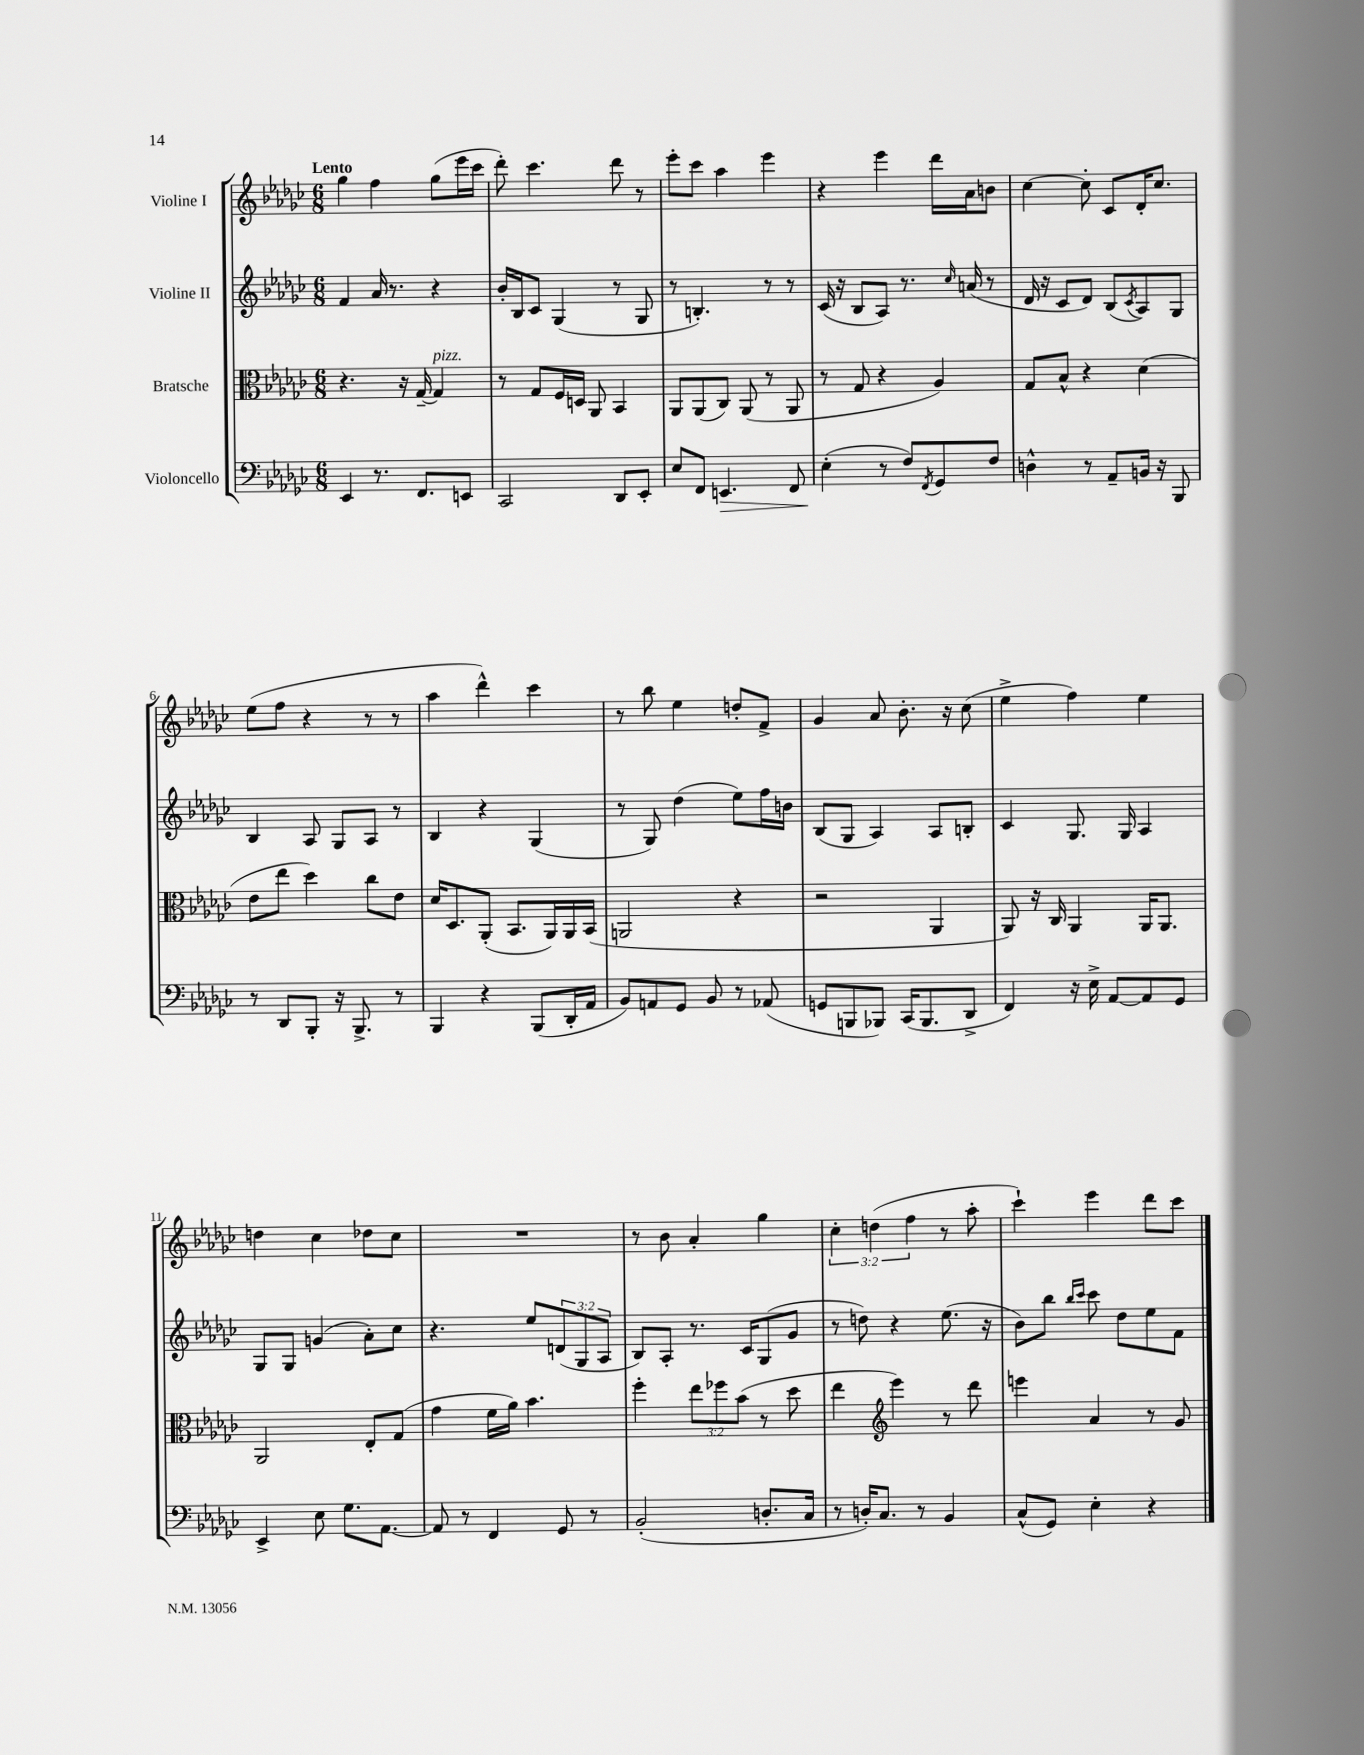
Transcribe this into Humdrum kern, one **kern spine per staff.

**kern	**kern	**kern	**kern
*staff4	*staff3	*staff2	*staff1
*clefF4	*clefC3	*clefG2	*clefG2
*k[b-e-a-d-g-c-]	*k[b-e-a-d-g-c-]	*k[b-e-a-d-g-c-]	*k[b-e-a-d-g-c-]
*M6/8	*M6/8	*M6/8	*M6/8
4EE-	4.r	4f	4gg-
8.r	.	16a-	4ff
.	.	8.r	.
.	16r	.	.
8.FF	[16G-~	.	.
.	4G-]	4r	(8gg-
8EE	.	.	16eee-
.	.	.	16ccc-
=	=	=	=
2CC-	8r	16b-'	8ddd-')
.	.	16B-	.
.	8G-	8c-	4.ccc-
.	16F	(4G-	.
.	16D	.	.
.	8AA-	.	.
8DD-	4BB-	8r	8ddd-
8EE-'	.	8G-	8r
=	=	=	=
8E-	8AA-	8r	8eee-'
8FF	(8AA-	4.B')	8ccc-
4.EE	8C-)	.	4aa-
.	(8AA-	.	.
.	8r	8r	4eee-
8FF	8AA-	8r	.
=	=	=	=
(4E-'	8r	(16c-	4r
.	.	16r	.
.	8G-	8B-	.
8r	4r	8A-)	4eee-
8F)	.	8.r	.
8qFF	.	.	.
8GG-	4A-)	.	16ddd-
.	.	16qqcc-	.
.	.	(16a	16a-
8F	.	8r	8b
=	=	=	=
4D^^	8G-	16d-	[4cc-
.	.	16r	.
.	8B-^^	8c-	.
8r	4r	8d-)	8cc-']
8AA-~	.	(8B-	8c-
.	.	8qc-	.
16BB	(4d-	8A-)	16d-'
16r	.	.	8.cc-
8BBB-	.	8G-	.
=	=	=	=
8r	8e-	4B-	(8ee-
8DD-	8ee-	.	8ff
8BBB-'	4dd-)	8A-	4r
16r	.	8G-	.
8.BBB-^	.	.	.
.	8cc-	8A-	8r
8r	8e-	8r	8r
=	=	=	=
4BBB-	16d-	4B-	4aa-
.	8.D-	.	.
4r	(8AA-'	4r	4ddd-^^)
.	8.BB-	.	.
(8BBB-	.	(4G-	4ccc-
.	16AA-)	.	.
16DD-'	16AA-	.	.
16AA-	(16BB-	.	.
=	=	=	=
8BB-)	2AA	8r	8r
8AA	.	8G-)	8bb-
8GG-	.	(4dd-	4ee-
8BB-	.	.	.
8r	4r	8ee-)	8dd'
(8AA-	.	16ff	8f^
.	.	16b	.
=	=	=	=
8GG	2r	(8B-	4g-
8BBB	.	8G-	.
8BBB-)	.	4A-)	8a-
(16CC-	.	.	8.b-'
8.BBB-	.	.	.
.	4AA-	8A-	.
.	.	.	16r
8DD-^	.	8B'	(8cc-
=	=	=	=
4FF)	8AA-)	4c-	4ee-^
.	16r	.	.
.	16C-	.	.
16r	4AA-	8.G-	4ff)
16E-^	.	.	.
[8AA-	.	.	.
.	.	16G-	.
8AA-]	16AA-	4A-	4ee-
.	8.AA-	.	.
8GG-	.	.	.
=	=	=	=
4EE-^	2AA-	8G-	4dd
.	.	8G-	.
8E-	.	(4g	4cc-
8.G-	.	.	.
.	8E-'	8a-')	8dd-
[8.AA-	.	.	.
.	(8G-	8cc-	8cc-
=	=	=	=
8AA-]	4g-	4.r	2.r
8r	.	.	.
4FF	16f	.	.
.	16a-)	.	.
.	4.b-	8ee-	.
8GG-	.	(12d	.
.	.	12G-	.
8r	.	.	.
.	.	12A-	.
=	=	=	=
(2BB-'	4ff'	8B-)	8r
.	.	8A-'	8b-
.	12ee-	8.r	4a-'
.	12ff-	.	.
.	(12b-	.	.
.	.	16c-	.
8.D'	8r	(8G-	4gg-
.	8dd-	8g-	.
16C-	.	.	.
=	=	=	=
8r	4ee-	8r	6cc-'
16D')	.	8dd)	.
.	.	.	(6dd
8.C-	.	.	.
*	*clefG2	*	*
.	4eee-)	4r	.
.	.	.	6ff
8r	.	.	.
4BB-	8r	(8.ee-	8r
.	8ddd-	.	8aa-'
.	.	16r	.
=	=	=	=
(8C-^^	4eee	8b-)	4ccc-`)
8GG-)	.	8bb-	.
.	.	16qqbb-	.
.	.	16qqccc-	.
4E-'	4a-	8ccc-	4eee-
.	.	8dd-	.
4r	8r	8ee-	8ddd-
.	8g-	8f	8ccc-
==	==	==	==
*-	*-	*-	*-
